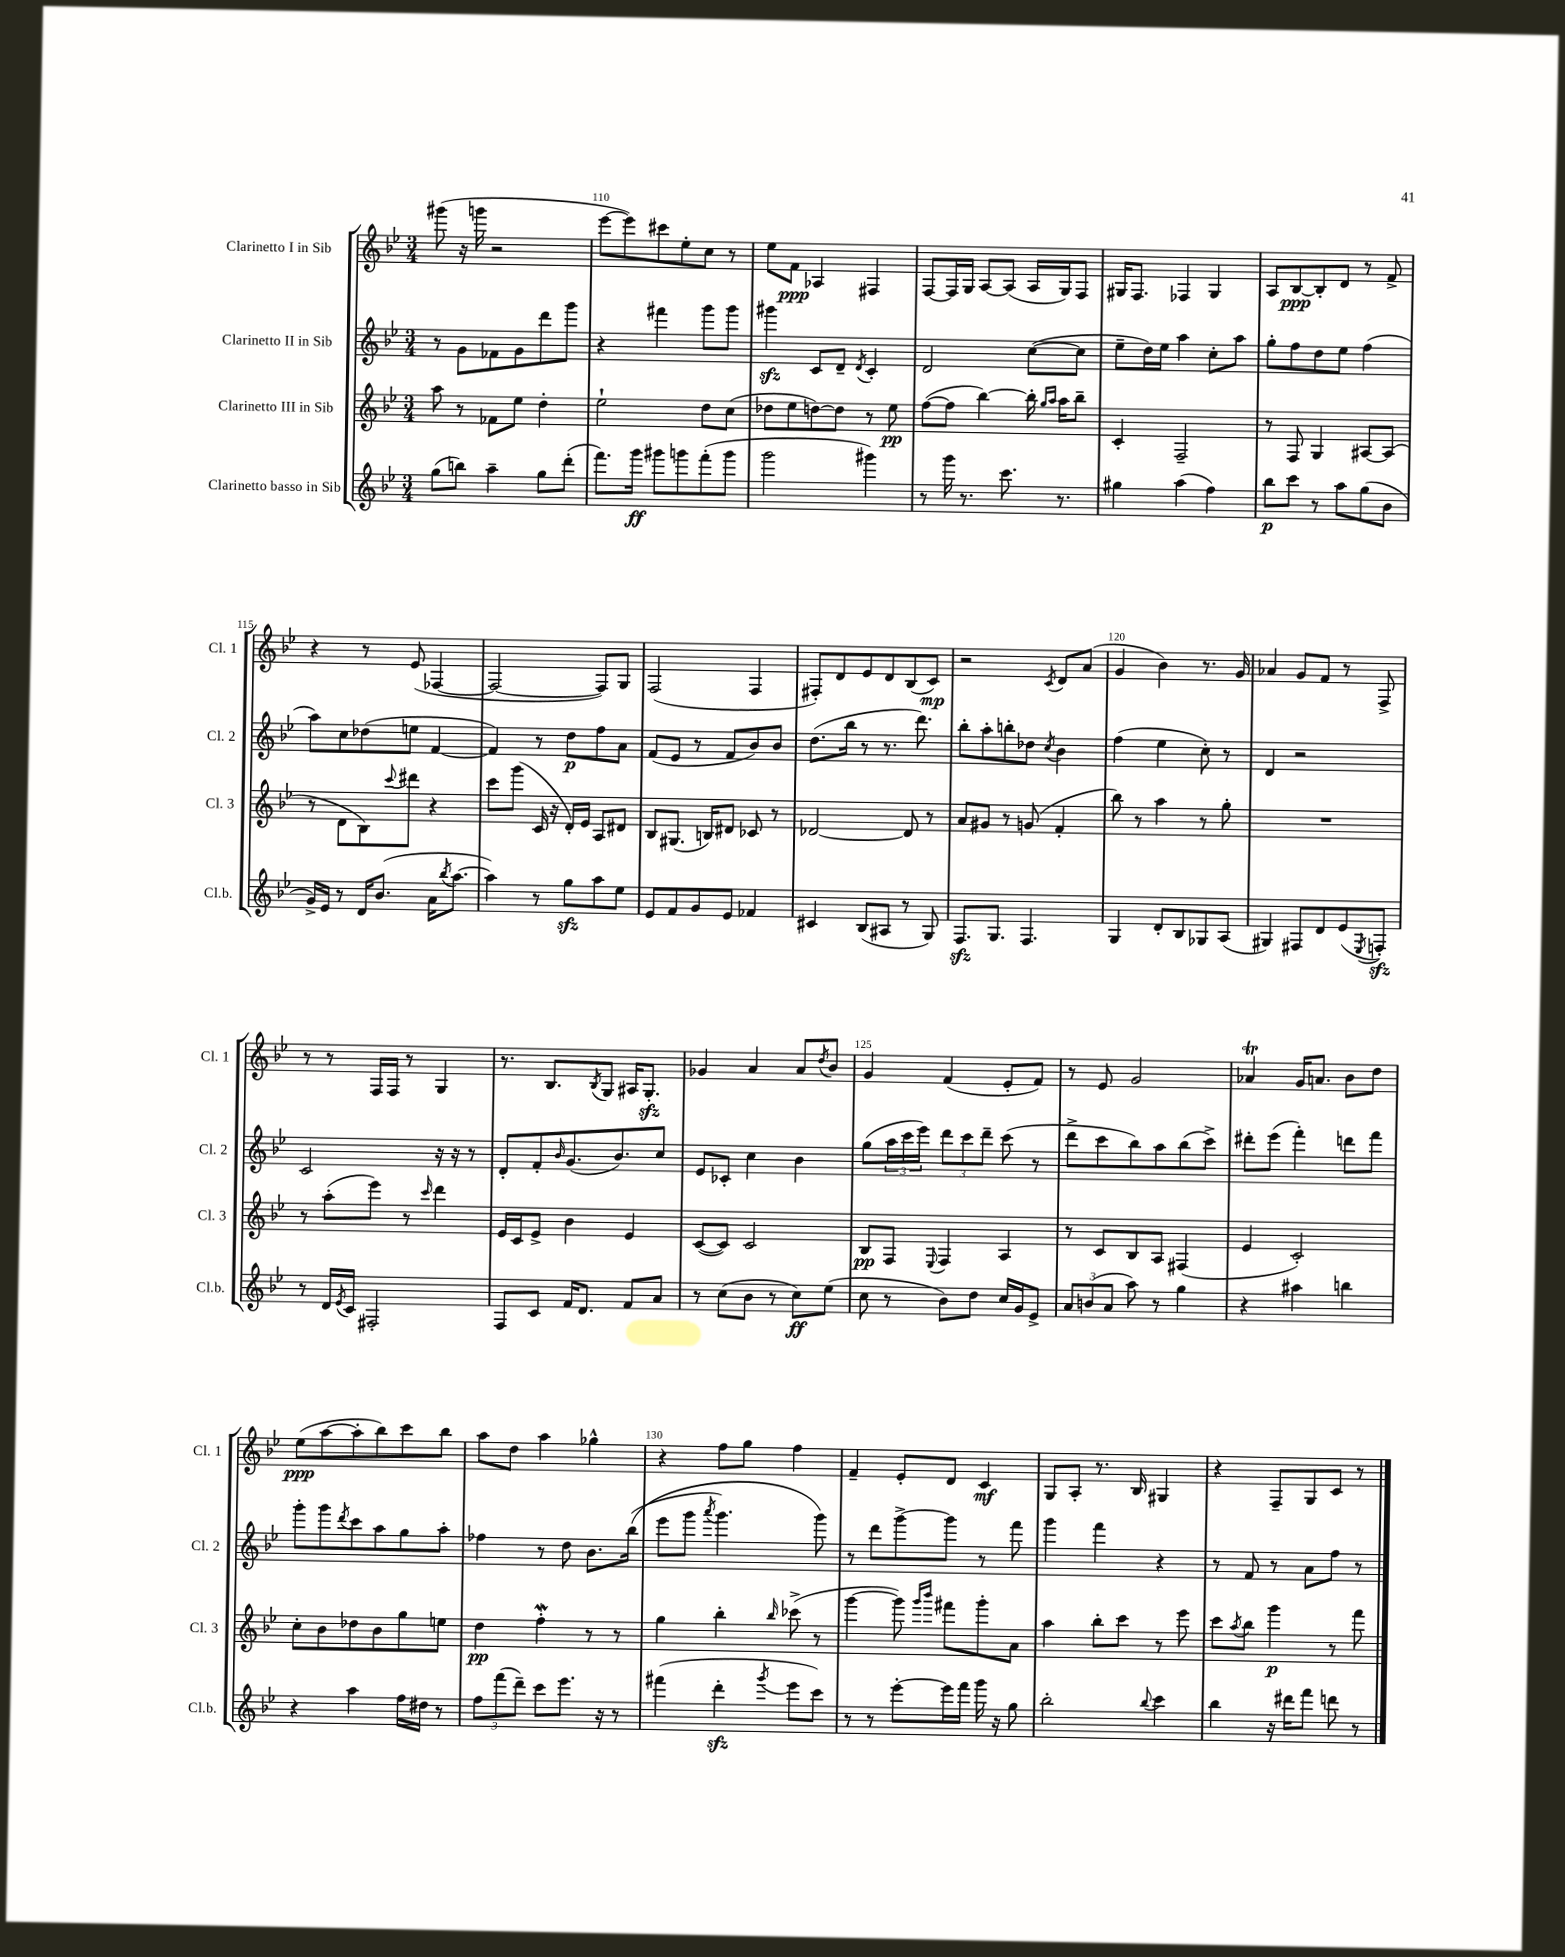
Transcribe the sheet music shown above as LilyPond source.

<<
\new StaffGroup <<
\new Staff = "s0" \with { instrumentName = "Clarinetto I in Sib" shortInstrumentName = "Cl. 1" } {
    \clef treble \key bes \major \numericTimeSignature \time 3/4
    gis'''8( r16 g'''16 r2 |
    ees'''8~ ees'''8) cis'''8 ees''8-. c''8 r8 |
    ees''8 f'8\ppp aes4 fis4 |
    f8~ f16 g16 a8~ a8( a16 g16) f8 |
    gis16 f8. fes4 gis4 |
    a8 bes8~\ppp bes8-. d'8 r8 f'8-> |
    r4 r8 ees'8( fes4~ |
    fes2~ fes8) g8 |
    f2( f4 |
    fis8-.) d'8 ees'8 d'8 bes8( c'8\mp) |
    r2 \acciaccatura { c'8 } d'8 a'8( |
    g'4 bes'4) r8. g'16 |
    aes'4 g'8 f'8 r8 f8-> |
    r8 r8 f16 f16 r8 g4 |
    r8. bes8. \acciaccatura { bes8 } g8 ais16 g8.-.\sfz |
    ges'4 a'4 a'8 \acciaccatura { d''8 } bes'8 |
    g'4 f'4( ees'8-. f'8) |
    r8 ees'8 g'2 |
    aes'4\trill g'16 a'8. bes'8 d''8 |
    ees''8\ppp( a''8~ a''8-. bes''8) c'''8 bes''8 |
    a''8 d''8 a''4 ges''4-^ |
    r4 f''8 g''8 f''4 |
    f'4-- ees'8-. d'8 c'4\mf |
    g8 a8-. r8. bes16 gis4 |
    r4 f8-- g8 c'8 r8 \bar "|." |
}
\new Staff = "s1" \with { instrumentName = "Clarinetto II in Sib" shortInstrumentName = "Cl. 2" } {
    \clef treble \key bes \major \numericTimeSignature \time 3/4
    r8 g'8 fes'8 g'8 d'''8 g'''8 |
    r4 fis'''4 g'''8 g'''8 |
    gis'''4\sfz c'8 d'8-- \acciaccatura { d'8 } c'4-. |
    d'2 c''8~( c''8 |
    ees''8-- d''16) ees''16 a''4 c''8-. a''8 |
    g''8-. f''8 d''8 ees''8 f''4( |
    a''8) c''8 des''8( e''8 f'4~ |
    f'4) r8 d''8\p f''8 a'8 |
    f'8( ees'8 r8 f'8 bes'8) bes'8 |
    d''8.( bes''16 r8 r8. d'''8.) |
    bes''8-. a''8-. b''8-. des''8 \acciaccatura { c''8 } bes'4 |
    f''4( ees''4 c''8-.) r8 |
    d'4 r2 |
    c'2 r16 r16 r8 |
    d'8-. f'8-. \grace { bes'16 } g'8.( bes'8.) c''8 |
    ees'8 ces'8-. c''4 bes'4 |
    g''8( \tuplet 3/2 { a''16 c'''16 ees'''16) } \tuplet 3/2 { d'''8 c'''8 d'''8-- } c'''8( r8 |
    d'''8-> c'''8 bes''8) a''8 bes''8( c'''8->) |
    dis'''8-. ees'''8( f'''4-.) d'''8 f'''8 |
    g'''8-. g'''8 \acciaccatura { d'''8 } c'''8 a''8 g''8 a''8-. |
    fes''4 r8 d''8 bes'8. bes''16(\( |
    ees'''8 g'''8 \acciaccatura { a'''8 } g'''4.) g'''8\) |
    r8 d'''8 g'''8~-> g'''8 r8 f'''8 |
    g'''4 f'''4 r4 |
    r8 f'8 r8 a'8 f''8 r8 \bar "|." |
}
\new Staff = "s2" \with { instrumentName = "Clarinetto III in Sib" shortInstrumentName = "Cl. 3" } {
    \clef treble \key bes \major \numericTimeSignature \time 3/4
    a''8 r8 fes'8 ees''8 d''4-. |
    ees''2-! d''8 c''8( |
    des''8 ees''8 d''8~) d''8 r8 ees''8\pp |
    f''8~( f''8 bes''4~) bes''16-. \grace { g''16 a''16 } a''16 bes''8-- |
    c'4-. f2-- |
    r8 f8 g4 ais8~ ais8( |
    r8 d'8 bes8) \appoggiatura { c'''8 } dis'''8 r4 |
    c'''8 g'''8( c'16 r16 d'16-.) ees'16 a8 dis'8 |
    bes8 gis8.( b16) dis'8 ces'8 r8 |
    des'2~ des'8 r8 |
    a'8 gis'8 r8 g'8( f'4-. |
    bes''8) r8 a''4 r8 g''8-. |
    R2. |
    r8 a''8-.( ees'''8) r8 \grace { c'''16 } d'''4 |
    ees'16 c'16 ees'8-> bes'4 ees'4 |
    c'8~( c'8) c'2 |
    bes8\pp f8 \appoggiatura { ees8 } f4 a4 |
    r8 c'8 bes8 a8 fis4( |
    ees'4 c'2-.) |
    c''8-. bes'8 des''8 bes'8 g''8 e''8 |
    d''4\pp f''4-.\mordent r8 r8 |
    g''4 bes''4-. \grace { bes''16 } ces'''8->( r8 |
    g'''4~ g'''8) \grace { g'''16 bes'''16 } fis'''8 g'''8-. a'8 |
    a''4 bes''8-. c'''8 r8 ees'''8 |
    c'''8 \acciaccatura { a''8 } bes''8 g'''4\p r8 f'''8 \bar "|." |
}
\new Staff = "s3" \with { instrumentName = "Clarinetto basso in Sib" shortInstrumentName = "Cl.b." } {
    \clef treble \key bes \major \numericTimeSignature \time 3/4
    g''8( b''8) a''4-- g''8 d'''8-.( |
    f'''8.) g'''16\ff gis'''8 g'''8 f'''8-.( g'''8 |
    g'''2 gis'''4) |
    r8 g'''16 r8. c'''8. r8. |
    gis''4 a''4( f''4) |
    bes''8\p c'''8 r8 a''8 g''8( bes'8 |
    g'16->) ees'16 r8 d'16 bes'8.( a'16 \acciaccatura { bes''8 } a''8.~ |
    a''4) r8 g''8\sfz a''8 ees''8 |
    ees'8 f'8 g'8 ees'8 fes'4 |
    cis'4 bes8( ais8 r8 g8) |
    f8.\sfz g8. f4. |
    g4 d'8-. bes8 ges8 a8( |
    gis4) fis8 d'8 ees'8( \acciaccatura { ees8 } f8-.\sfz) |
    r8 d'16 \acciaccatura { ees'8 } c'16 fis2-. |
    f8 c'8 f'16 d'8. f'8 a'8 |
    r8 c''8( bes'8 r8 c''8\ff) ees''8( |
    c''8 r8 bes'8) d''8 c''16 g'16 ees'8-> |
    \tuplet 3/2 { a'8 b'8( a'8 } a''8) r8 g''4 |
    r4 ais''4 b''4 |
    r4 a''4 f''16 dis''16 r8 |
    \tuplet 3/2 { f''8 f'''8( d'''8--) } c'''8 ees'''8. r16 r8 |
    fis'''4( d'''4-.\sfz \acciaccatura { g'''8 } ees'''8 c'''8) |
    r8 r8 ees'''8~-. ees'''16 f'''16 g'''16 r16 g''8 |
    bes''2-. \appoggiatura { bes''8 } c'''4 |
    bes''4 r16 dis'''16 f'''8 d'''8 r8 \bar "|." |
}
>>
>>
\layout { \context { \Score currentBarNumber = #109 \override BarNumber.break-visibility = ##(#f #t #t) barNumberVisibility = #(every-nth-bar-number-visible 5) } }
